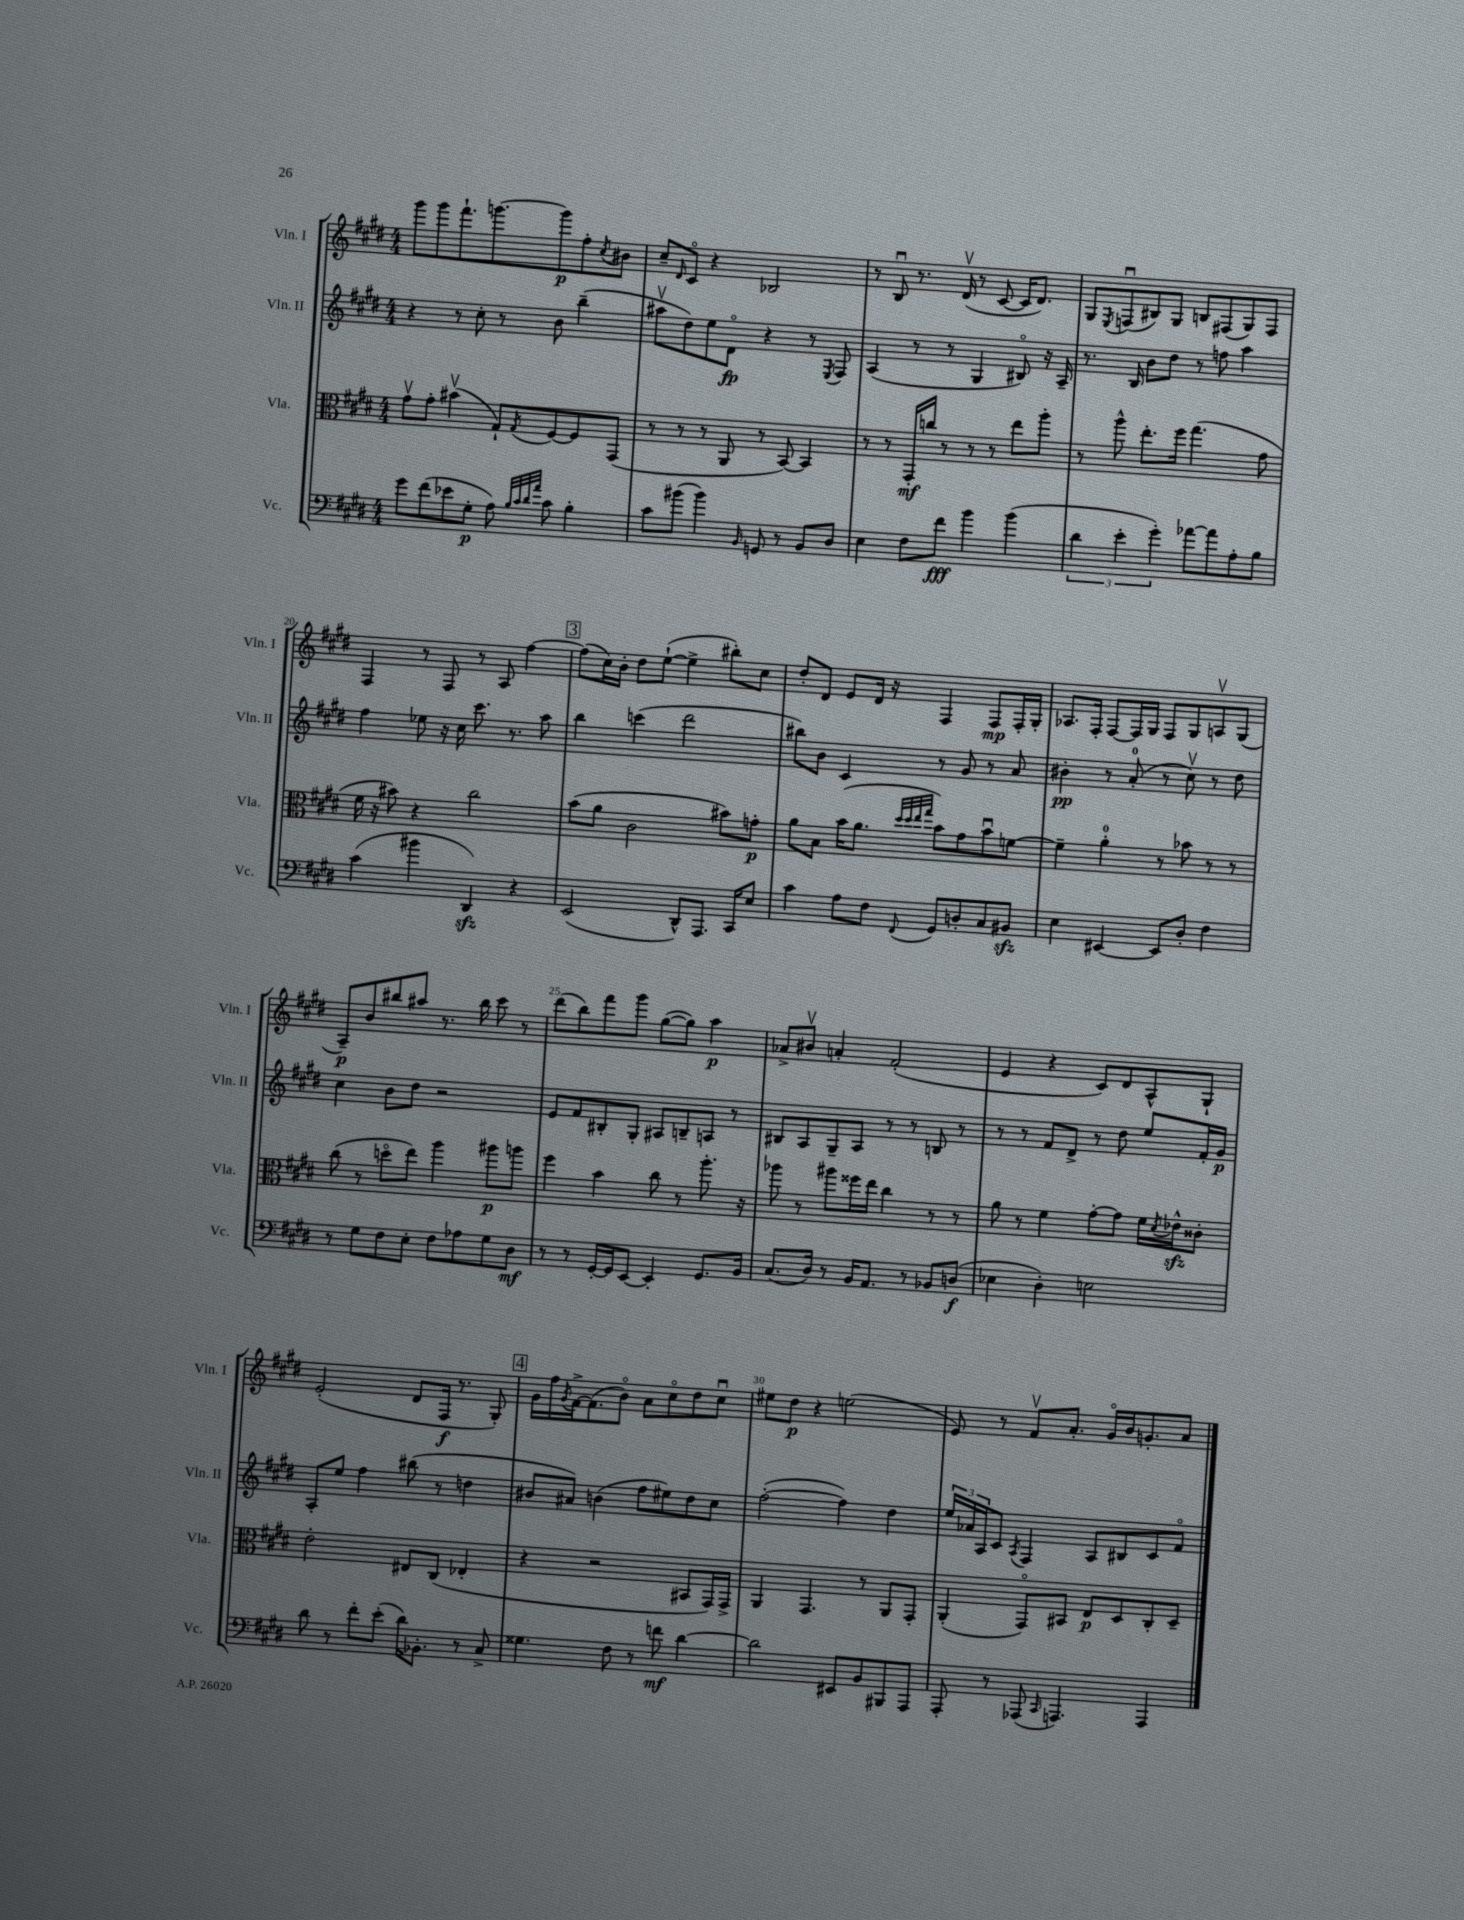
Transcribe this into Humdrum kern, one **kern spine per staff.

**kern	**dynam	**kern	**dynam	**kern	**dynam	**kern	**dynam
*part4	*part4	*part3	*part3	*part2	*part2	*part1	*part1
*staff4	*staff4	*staff3	*staff3	*staff2	*staff2	*staff1	*staff1
*I"Vc.	*	*I"Vla.	*	*I"Vln. II	*	*I"Vln. I	*
*I'Vc.	*	*I'Vla.	*	*I'Vln. II	*	*I'Vln. I	*
*clefF4	*	*clefC3	*	*clefG2	*	*clefG2	*
*k[f#c#g#d#]	*	*k[f#c#g#d#]	*	*k[f#c#g#d#]	*	*k[f#c#g#d#]	*
*M4/4	*	*M4/4	*	*M4/4	*	*M4/4	*
=16	=16	=16	=16	=16	=16	=16	=16
8g#\L	.	8g#v\L	.	4r	.	8ggg#\L	.
(8f#\	.	8g#'\J	.	.	.	8ggg#\	.
8e-X\	.	(4b#Xv\	.	8r	.	8.fff#`\	.
8G#'\J	p	.	.	8cc#'\	.	.	.
.	.	.	.	.	.	[8.gggn\	.
8A\)	.	8G#`/L)	.	8r	.	.	.
32qqB/LLL	.	.	.	.	.	.	.
32qqc#/	.	.	.	.	.	.	.
32qqd#/	.	.	.	.	.	.	.
32qqa/JJJ	.	8qG#/	.	.	.	.	.
8c#\	.	[8F#/	.	8b\	.	8ggg\]	p
4B'\	.	8F#/]	.	(4bb~\	.	8ff#'\	.
.	.	.	.	.	.	8qcc#/	.
.	.	(8GG#/J	.	.	.	8b#X\J	.
=17	=17	=17	=17	=17	=17	=17	=17
8c#\L	.	8r	.	8aa#Xv\L	.	8cc#~/L	.
.	.	.	.	.	.	16qqd#/	.
(8b#X\J	.	8r	.	8dd#\)	.	8c#/J	.
4b#\)	.	8r	.	8ee\	.	4r	.
.	.	8AA/	.	8d#\J	fp	.	.
16qqBB/	.	.	.	.	.	.	.
8GGn/	.	8r	.	4r	.	2B-X/	.
8r	.	[8BB/)	.	.	.	.	.
8BB/L	.	4BB/]	.	8r	.	.	.
.	.	.	.	8qE/	.	.	.
8D#/J	.	.	.	8F#/	.	.	.
=18	=18	=18	=18	=18	=18	=18	=18
4E\	.	8r	.	(4A/	.	8r	.
.	.	8r	.	.	.	8Bu/	.
8F#\L	.	16GG#'/LL	mf	8r	.	8.r	.
.	.	16ccn/JJ	.	.	.	.	.
8f#\J	fff	8r	.	8r	.	.	.
.	.	.	.	.	.	(16d#v/	.
4b\	.	8r	.	4G#/	.	8r	.
.	.	8r	.	.	.	[8c#/	.
(4b\	.	8ee\L	.	8B#X/)	.	16c#/KL]	.
.	.	.	.	.	.	8.d#/J)	.
.	.	8aa'\J	.	16r	.	.	.
.	.	.	.	16A~/	.	.	.
=19	=19	=19	=19	=19	=19	=19	=19
6d#\	.	8r	.	8.r	.	8G#/L	.
.	.	.	.	.	.	8qE/	.
.	.	8aa^^\	.	.	.	(8Fnu/	.
6e'\	.	.	.	.	.	.	.
.	.	.	.	16B/	.	.	.
.	.	8.ee'\L	.	8b\L	.	8B#X/)	.
6g#'\)	.	.	.	.	.	.	.
.	.	.	.	8dd#\J	.	8G#/J	.
.	.	16ff#\Jk	.	.	.	.	.
[8a-X\L	.	(4.gg#\	.	8r	.	8Bn/L	.
8a-\]	.	.	.	8ffn\	.	(8F#X/	.
8A'\	.	.	.	4aa\	.	8G#/)	.
8B\J	.	8g#\	.	.	.	8F#/J	.
!!LO:LB:g=z
=20	=20	=20	=20	=20	=20	=20	=20
(4c#\	.	16f#\	.	4ff#\	.	4F#/	.
.	.	16r	.	.	.	.	.
.	.	8b#X\)	.	.	.	.	.
4b#X\	.	4r	.	8ee-X\	.	8r	.
.	.	.	.	16r	.	8F#/	.
.	.	.	.	16cc#\	.	.	.
4DD#zz/)	.	2cc#\	.	8.ccc#\	.	8r	.
.	.	.	.	.	.	8A/	.
.	.	.	.	8.r	.	.	.
4r	.	.	.	.	.	[4ff#\	.
.	.	.	.	8aa\	.	.	.
!!LO:REH:place=s1:t=3
=21	=21	=21	=21	=21	=21	=21	=21
(2EE/	.	(8b\L	.	4bb\	.	(8ff#\L]	.
.	.	8a\J	.	.	.	16cc#\L)	.
.	.	.	.	.	.	16b'\JJ	.
.	.	2c#\	.	(4cccn\	.	8dd#\L	.
.	.	.	.	.	.	([8ee`\J	.
8DD#^^/L)	.	.	.	2ddd#\	.	4ee^\]	.
8.AAA/J	.	.	.	.	.	.	.
.	.	8b#X\L)	.	.	.	8bb#X'\L)	.
16CC#/KL	.	.	.	.	.	.	.
8E/J	.	8gn'\J	p	.	.	8cc#\J	.
=22	=22	=22	=22	=22	=22	=22	=22
4c#\	.	8a\L	.	8bb#X\L)	.	8dd#'/L	.
.	.	8B\J	.	8b\J	.	8d#/J	.
8A\L	.	(16b\KL	.	4c#/	.	8e/L	.
.	.	8.a\J	.	.	.	.	.
8F#\J	.	.	.	.	.	16d#/Jk	.
.	.	.	.	.	.	16r	.
.	.	32qqdd#/LLL	.	.	.	.	.
.	.	32qqdd#/	.	.	.	.	.
.	.	32qqee/	.	.	.	.	.
8qqFF#/	.	32qqgg#/JJJ	.	.	.	.	.
8GG#/L	.	8b\L)	.	8r	.	4F#/	.
8Dn'/	.	8g#\	.	8g#/	.	.	.
8C#/	.	8bu\	.	8r	.	8F#/L	mp
8BB#Xzz/J	.	[8fn\J	.	8a/	.	16F#'/L	.
.	.	.	.	.	.	16G#'/JJ	.
=23	=23	=23	=23	=23	=23	=23	=23
4E\	.	4f~\]	.	4b#X'\	pp	8.A-X/L	.
.	.	.	.	.	.	16F#'/Jk	.
[4EE#X/	.	4a'\	.	8r	.	[8F#/L	.
.	.	.	.	(8a'/	.	16F#/L]	.
.	.	.	.	.	.	16G#/JJ	.
8EE#/L]	.	8r	.	8r	.	8F#/L	.
8D#'/J	.	8b-X\	.	8cc#v\)	.	8G#/	.
4F#\	.	8r	.	8r	.	8Anv/	.
.	.	8r	.	8dd#\	.	(8G#/J	.
!!LO:LB:g=z
=24	=24	=24	=24	=24	=24	=24	=24
8r	.	(8cc#\	.	4cc#\	.	8A~/L)	p
8G#\L	.	8r	.	.	.	8b/	.
8F#\	.	8ddn\L	.	8b\L	.	8bb#X/	.
8E'\J	.	8ee\J)	.	8dd#\J	.	8aa#X/J	.
8F#\L	.	4aa\	.	2r	.	8.r	.
8A-X\	.	.	.	.	.	.	.
.	.	.	.	.	.	16bb#\	.
8G#\	.	8aa#X\L	p	.	.	8ccc#\	.
8D#\J	mf	8aan\J	.	.	.	8r	.
=25	=25	=25	=25	=25	=25	=25	=25
8r	.	4ff#\	.	8e/L	.	(8ddd#\L	.
8r	.	.	.	8f#/	.	8bb\)	.
[16GG#'/LL	.	4b\	.	8B#X'/	.	8fff#\	.
16GG#/J]	.	.	.	.	.	.	.
[8EE/J	.	.	.	8G#'/J	.	8ggg#\J	.
4EE'/]	.	8cc#\	.	8A#X/L	.	([8gg#\L	.
.	.	8r	.	8Bn~/	.	8gg#\J])	.
8.GG#/L	.	8.aa'\	.	8An/J	.	4aa\	p
.	.	.	.	8r	.	.	.
16BB/Jk	.	16r	.	.	.	.	.
=26	=26	=26	=26	=26	=26	=26	=26
(8.C#/L	.	8aa-X\	.	8B#X/L	.	8a-X^/L	.
.	.	8r	.	8A/	.	8b#Xv/J	.
16D#/Jk)	.	.	.	.	.	.	.
8r	.	8aa#X\L	.	8G#~/	.	4an'/	.
16BB/KL	.	16ff##X\L	.	8A/J	.	.	.
8.AA/J	.	16ee\JJ	.	.	.	.	.
.	.	4cc#\	.	8r	.	(2f#'/	.
8r	.	.	.	8r	.	.	.
8BB-X/L	.	8r	.	8Bn/	.	.	.
(8Dn/J	f	8r	.	8r	.	.	.
=27	=27	=27	=27	=27	=27	=27	=27
4E-X\	.	8a\	.	8r	.	4e/	.
.	.	8r	.	8r	.	.	.
4D#'\)	.	4f#\	.	8f#/L	.	4r	.
.	.	.	.	8d#^/J	.	.	.
2En\	.	[8g#'\L	.	8r	.	8c#/L)	.
.	.	8g#\J]	.	8dd#\	.	8d#/	.
.	.	16f#\LL	.	8ee/L	.	8A^^/	.
.	.	8qd#/	.	.	.	.	.
.	.	16e-Xzz^^\J	.	.	.	.	.
.	.	8c##X'\J	.	16f#'/L	.	8G#`/J	.
.	.	.	.	16g#/JJ	p	.	.
!!LO:LB:g=z
=28	=28	=28	=28	=28	=28	=28	=28
8d#\	.	2e'\	.	8A'/L	.	(2e'/	.
8r	.	.	.	8ee/J	.	.	.
8f#'\L	.	.	.	4ff#\	.	.	.
(8e'\J	.	.	.	.	.	.	.
16d#\KL)	.	8E#X/L	.	(8bb#X\	.	8d#/L	.
8.BB-X'\J	.	.	.	.	.	.	.
.	.	(8C#/J	.	8r	.	16F#/Jk	f
.	.	.	.	.	.	8.r	.
8r	.	4E-X'/	.	4ddn\	.	.	.
8C#^/	.	.	.	.	.	8G#'/)	.
!!LO:REH:place=s1:t=4
=29	=29	=29	=29	=29	=29	=29	=29
4.G##X\	.	4r	.	8b#X/L	.	16g#\LL	.
.	.	.	.	.	.	16ff#\	.
.	.	.	.	.	.	8qg#/	.
.	.	.	.	8a#X/J)	.	[16f#^\J	.
.	.	.	.	.	.	(8.f#\]	.
.	.	2r	.	(4bn\	.	.	.
8F#\	.	.	.	.	.	8b\J)	.
8r	.	.	.	8ff#\L	.	8a\L	.
8fn\	mf	.	.	8ee#X\)	.	8cc#\	.
[4d#\	.	8BB#X/L	.	8dd#\	.	8dd#\	.
.	.	16GG#/L)	.	8cc#\J	.	8cc#u\J	.
.	.	16GG#^/JJ	.	.	.	.	.
=30	=30	=30	=30	=30	=30	=30	=30
2d#\]	.	4AA/	.	([2ff#'\	.	8ee#X\L	.
.	.	.	.	.	.	8dd#\J	p
.	.	4.GG#/	.	.	.	4r	.
8EE#X/L	.	.	.	4ff#\])	.	(2een\	.
8BB/	.	8r	.	.	.	.	.
8BBB#X/	.	8AA/L	.	4dd#\	.	.	.
8AAA/J	.	8GG#'/J	.	.	.	.	.
=31	=31	=31	=31	=31	=31	=31	=31
8AAA'/	.	(4AA'/	.	24ee/LL	.	8e/)	.
.	.	.	.	24a-X/	.	.	.
.	.	.	.	24A/J	.	.	.
8r	.	.	.	8c#/J	.	8r	.
.	.	.	.	8qA/	.	.	.
(8AAA-X/	.	8GG#/L)	.	4F#/	.	8f#v/L	.
16qqCC#/	.	.	.	.	.	.	.
4.AAAn/)	.	8BB#X/J	.	.	.	8.a'/J	.
.	.	8E/L	p	8A/L	.	.	.
.	.	.	.	.	.	16g#/LL	.
.	.	8D#/	.	8B#X/	.	16b/J	.
.	.	.	.	.	.	8.gn'/	.
4AAA/	.	8C#'/	.	8c#/	.	.	.
.	.	8D#~/J	.	8f#/J	.	8a/J	.
==	==	==	==	==	==	==	==
*-	*-	*-	*-	*-	*-	*-	*-
